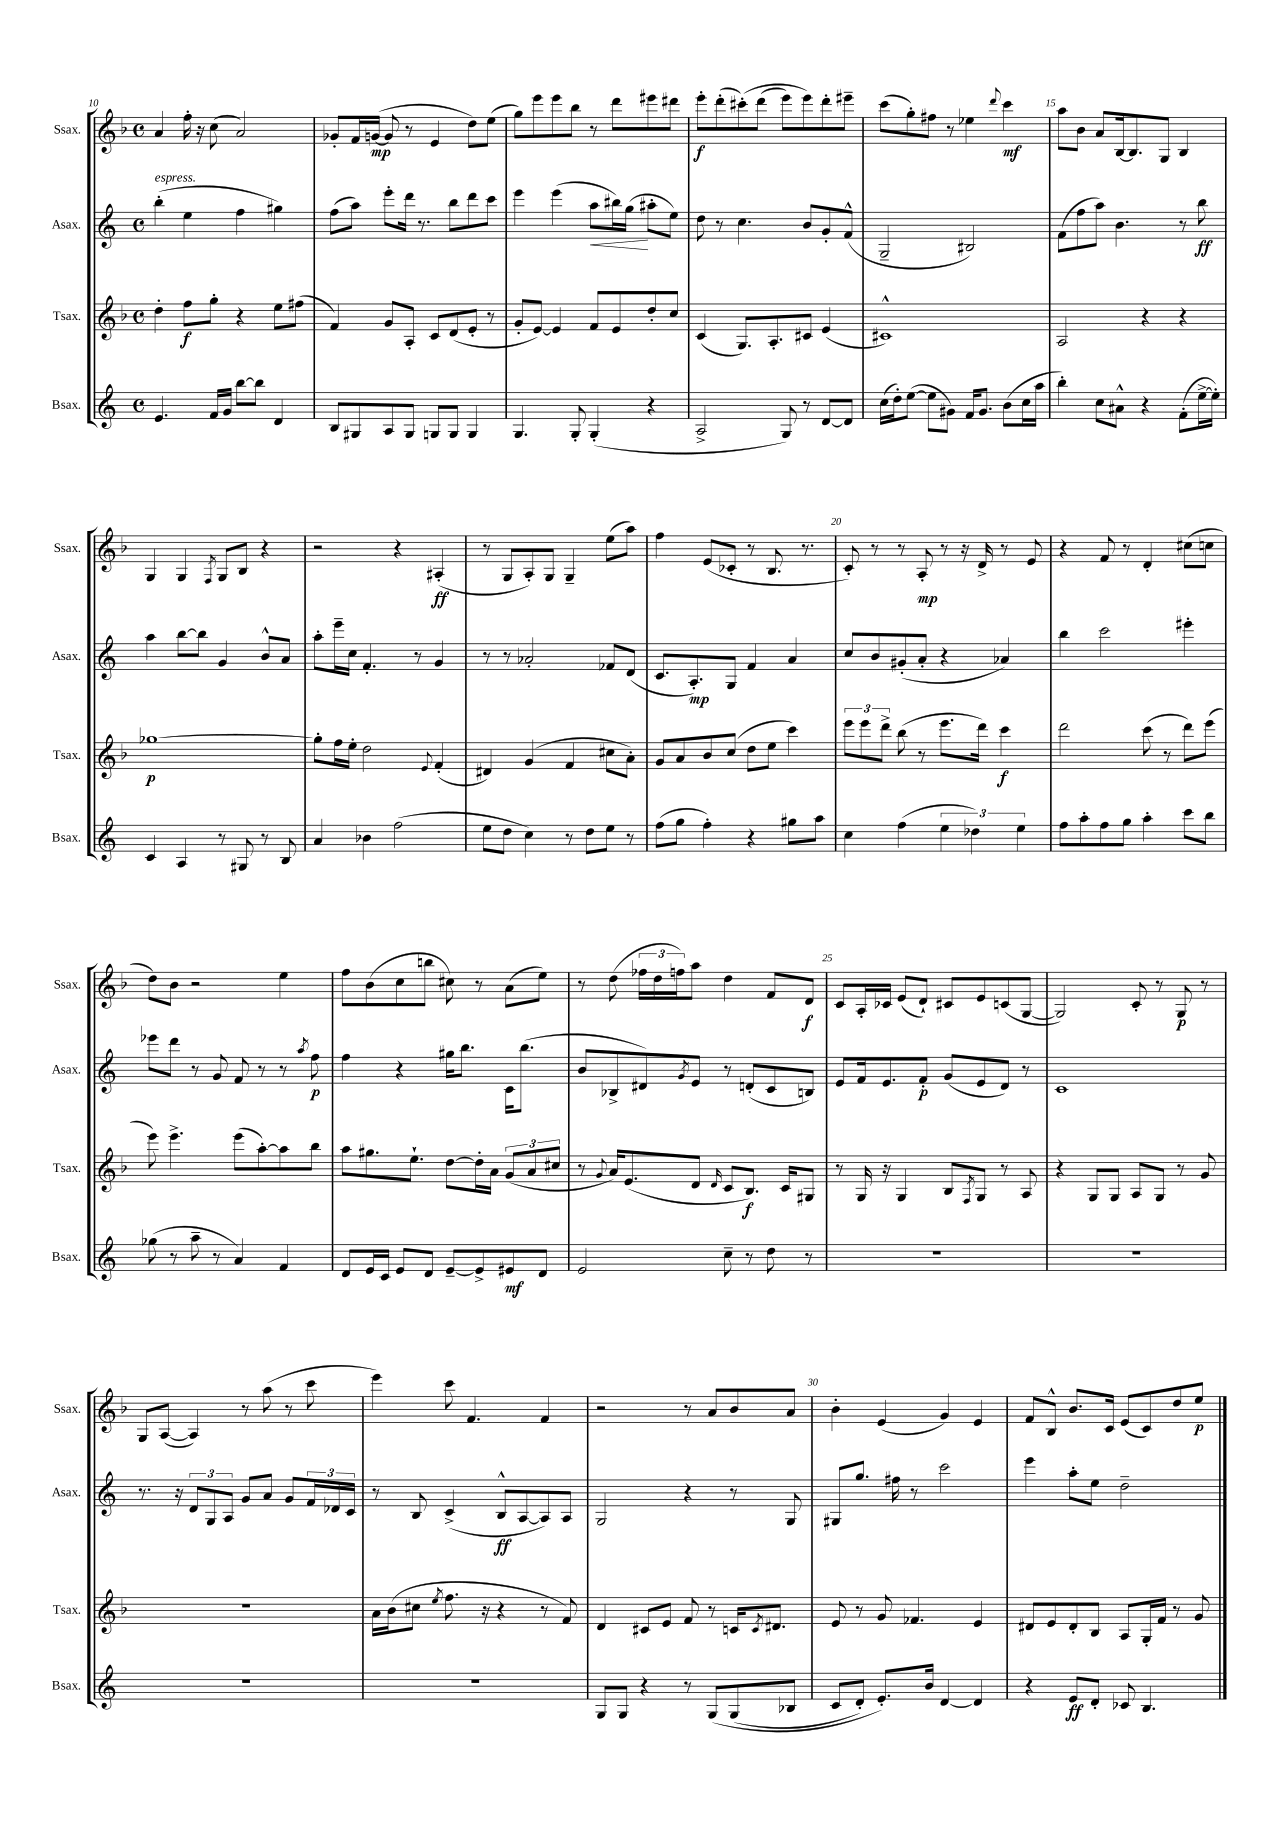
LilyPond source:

<<
\new StaffGroup <<
\new Staff = "s0" \with { instrumentName = "Ssax." shortInstrumentName = "Ssax." } {
    \clef treble \key f \major \defaultTimeSignature \time 4/4
    a'4 f''16-. r16 c''8( a'2) |
    ges'8-. f'16 g'16~\mp( g'8 r8 e'4 d''8) e''8( |
    g''8) e'''8 e'''8 bes''8 r8 d'''8 eis'''8 dis'''8 |
    e'''8-.\f d'''8-.( cis'''8-.)\( d'''8( e'''8) e'''8\) d'''8-. eis'''8-- |
    c'''8( g''8-.) fis''8 r8 ees''4 \appoggiatura { d'''8 } c'''4\mf |
    a''8 bes'8 a'8 bes16~ bes8. g8 bes4 |
    g4 g4 \acciaccatura { f8 } g8 bes8 r4 |
    r2 r4 ais4-.\ff( |
    r8 g8 a8-.) g8 g4-- e''8( a''8) |
    f''4 e'8( ces'8-. r8 bes8. r8. |
    c'8-.) r8 r8 a8-.\mp r8 r16 d'16-> r8 e'8 |
    r4 f'8 r8 d'4-. cis''8( c''8 |
    d''8) bes'8 r2 e''4 |
    f''8 bes'8( c''8 b''8 cis''8) r8 a'8( e''8) |
    r8 d''8( \tuplet 3/2 { fes''16 d''16 f''16) } a''8 d''4 f'8 d'8\f |
    c'8 a16-. ces'16 e'8( d'8-!) cis'8 e'8 c'8( g8~ |
    g2) c'8-. r8 g8\p r8 |
    g8 a8~( a4) r8 a''8( r8 c'''8 |
    e'''4) c'''8 f'4. f'4 |
    r2 r8 a'8 bes'8 a'8 |
    bes'4-. e'4( g'4) e'4 |
    f'8 bes8-^ bes'8. c'16 e'8( c'8) d''8 e''8\p \bar "|." |
}
\new Staff = "s1" \with { instrumentName = "Asax." shortInstrumentName = "Asax." } {
    \clef treble \key c \major \defaultTimeSignature \time 4/4
    b''4-.^\markup { \italic "espress." }( e''4 f''4 gis''4) |
    f''8( a''8) e'''8-. d'''16 r8. b''8 d'''8 c'''8 |
    e'''4 e'''4( a''8\< bis''16) g''16\!( ais''8-. e''8) |
    d''8 r8 c''4. b'8 g'8-. f'8-^( |
    g2-- bis2) |
    f'8( f''8 a''8) b'4. r8 b''8\ff |
    a''4 b''8~ b''8 g'4 b'8-^ a'8 |
    a''8-. e'''16-- c''16 f'4.-. r8 g'4 |
    r8 r8 aes'2-. fes'8 d'8( |
    c'8. a8.-.\mp) g8 f'4 a'4 |
    c''8 b'8 gis'8-.( a'8-. r4 aes'4) |
    b''4 c'''2 eis'''4-. |
    ees'''8 d'''8 r8 g'8 f'8 r8 r8 \acciaccatura { a''8 } f''8\p |
    f''4 r4 gis''16 b''8. c'16 b''8.( |
    b'8 bes8-> dis'8) \acciaccatura { g'8 } e'8 r8 d'8-.( c'8 b8) |
    e'8 f'16 e'8. f'8-.\p g'8( e'8 d'8) r8 |
    c'1 |
    r8. r16 \tuplet 3/2 { d'8 g8 a8 } g'8 a'8 g'8 \tuplet 3/2 { f'16 des'16 c'16 } |
    r8 b8 c'4->( b8-^\ff a8~ a8) a8 |
    g2 r4 r8 g8 |
    gis8 g''8. fis''16 r8 c'''2 |
    e'''4 a''8-. e''8 d''2-- \bar "|." |
}
\new Staff = "s2" \with { instrumentName = "Tsax." shortInstrumentName = "Tsax." } {
    \clef treble \key f \major \defaultTimeSignature \time 4/4
    d''4-. f''8\f g''8-. r4 e''8 fis''8( |
    f'4) g'8 a8-. c'8 d'8( e'8-. r8 |
    g'8-. e'8~) e'4 f'8 e'8 d''8-. c''8 |
    c'4( g8.) a8.-. cis'8 e'4( |
    cis'1-^) |
    a2 r4 r4 |
    ges''1~\p |
    ges''8-. f''16 e''16-. d''2 \appoggiatura { e'8 } f'4-.( |
    dis'4) g'4( f'4 cis''8 a'8-.) |
    g'8 a'8 bes'8 c''8( d''8 e''8 c'''4) |
    \tuplet 3/2 { e'''8 e'''8 d'''8-> } bes''8( r8 e'''8. d'''16) c'''4\f |
    d'''2 c'''8( r8 d'''8) e'''8( |
    e'''8) e'''4.-> e'''8( a''8~-.) a''8 bes''8 |
    a''8 gis''8. e''8.-! d''8~ d''16-. a'16 \tuplet 3/2 { g'8( a'8 cis''8 } |
    r8 \appoggiatura { g'8 } a'16) e'8.( d'8 \grace { d'16 } c'8 bes8.\f) c'16 gis8 |
    r8 g16 r16 g4 bes8 \acciaccatura { f8 } g8 r8 a8 |
    r4 g8 g8 a8 g8 r8 g'8 |
    r1 |
    a'16 bes'16( cis''8 \acciaccatura { e''8 } f''8. r16 r4 r8 f'8) |
    d'4 cis'8 e'8 f'8 r8 c'16 \acciaccatura { c'8 } dis'8. |
    e'8 r8 g'8 fes'4. e'4 |
    dis'8 e'8 dis'8-. bes8 a8 g16-. f'16 r8 g'8 \bar "|." |
}
\new Staff = "s3" \with { instrumentName = "Bsax." shortInstrumentName = "Bsax." } {
    \clef treble \key c \major \defaultTimeSignature \time 4/4
    e'4. f'16 g'16 b''8~ b''8 d'4 |
    b8 gis8 a8 gis8 g8 g8 g4 |
    g4. g8-. g4-.( r4 |
    a2-> g8) r8 d'8~ d'8 |
    c''16( d''16-.) e''8~( e''8 gis'8) f'16 gis'8. b'8( c''16 a''16 |
    b''4-.) c''8 ais'8-^ r4 f'8-.( e''16~-> e''16-.) |
    c'4 a4 r8 gis8 r8 b8 |
    a'4 bes'4 f''2( |
    e''8 d''8 c''4) r8 d''8 e''8 r8 |
    f''8( g''8 f''4-.) r4 gis''8 a''8 |
    c''4 f''4( \tuplet 3/2 { e''4 des''4) e''4 } |
    f''8 a''8-. f''8 g''8 a''4-. c'''8 b''8 |
    ges''8( r8 a''8-- r8 a'4) f'4 |
    d'8 e'16 c'16 e'8 d'8 e'8~-- e'8-> eis'8\mf d'8 |
    e'2 c''8-- r8 d''8 r8 |
    R1 |
    R1 |
    R1 |
    R1 |
    g8 g8 r4 r8 g8\( g8( bes8 |
    c'8 d'8-.) e'8.-.\) b'16 d'4~ d'4 |
    r4 e'8\ff d'8-. ces'8 b4. \bar "|." |
}
>>
>>
\layout { \context { \Score currentBarNumber = #10 \override BarNumber.break-visibility = ##(#f #t #t) barNumberVisibility = #(every-nth-bar-number-visible 5) } }
